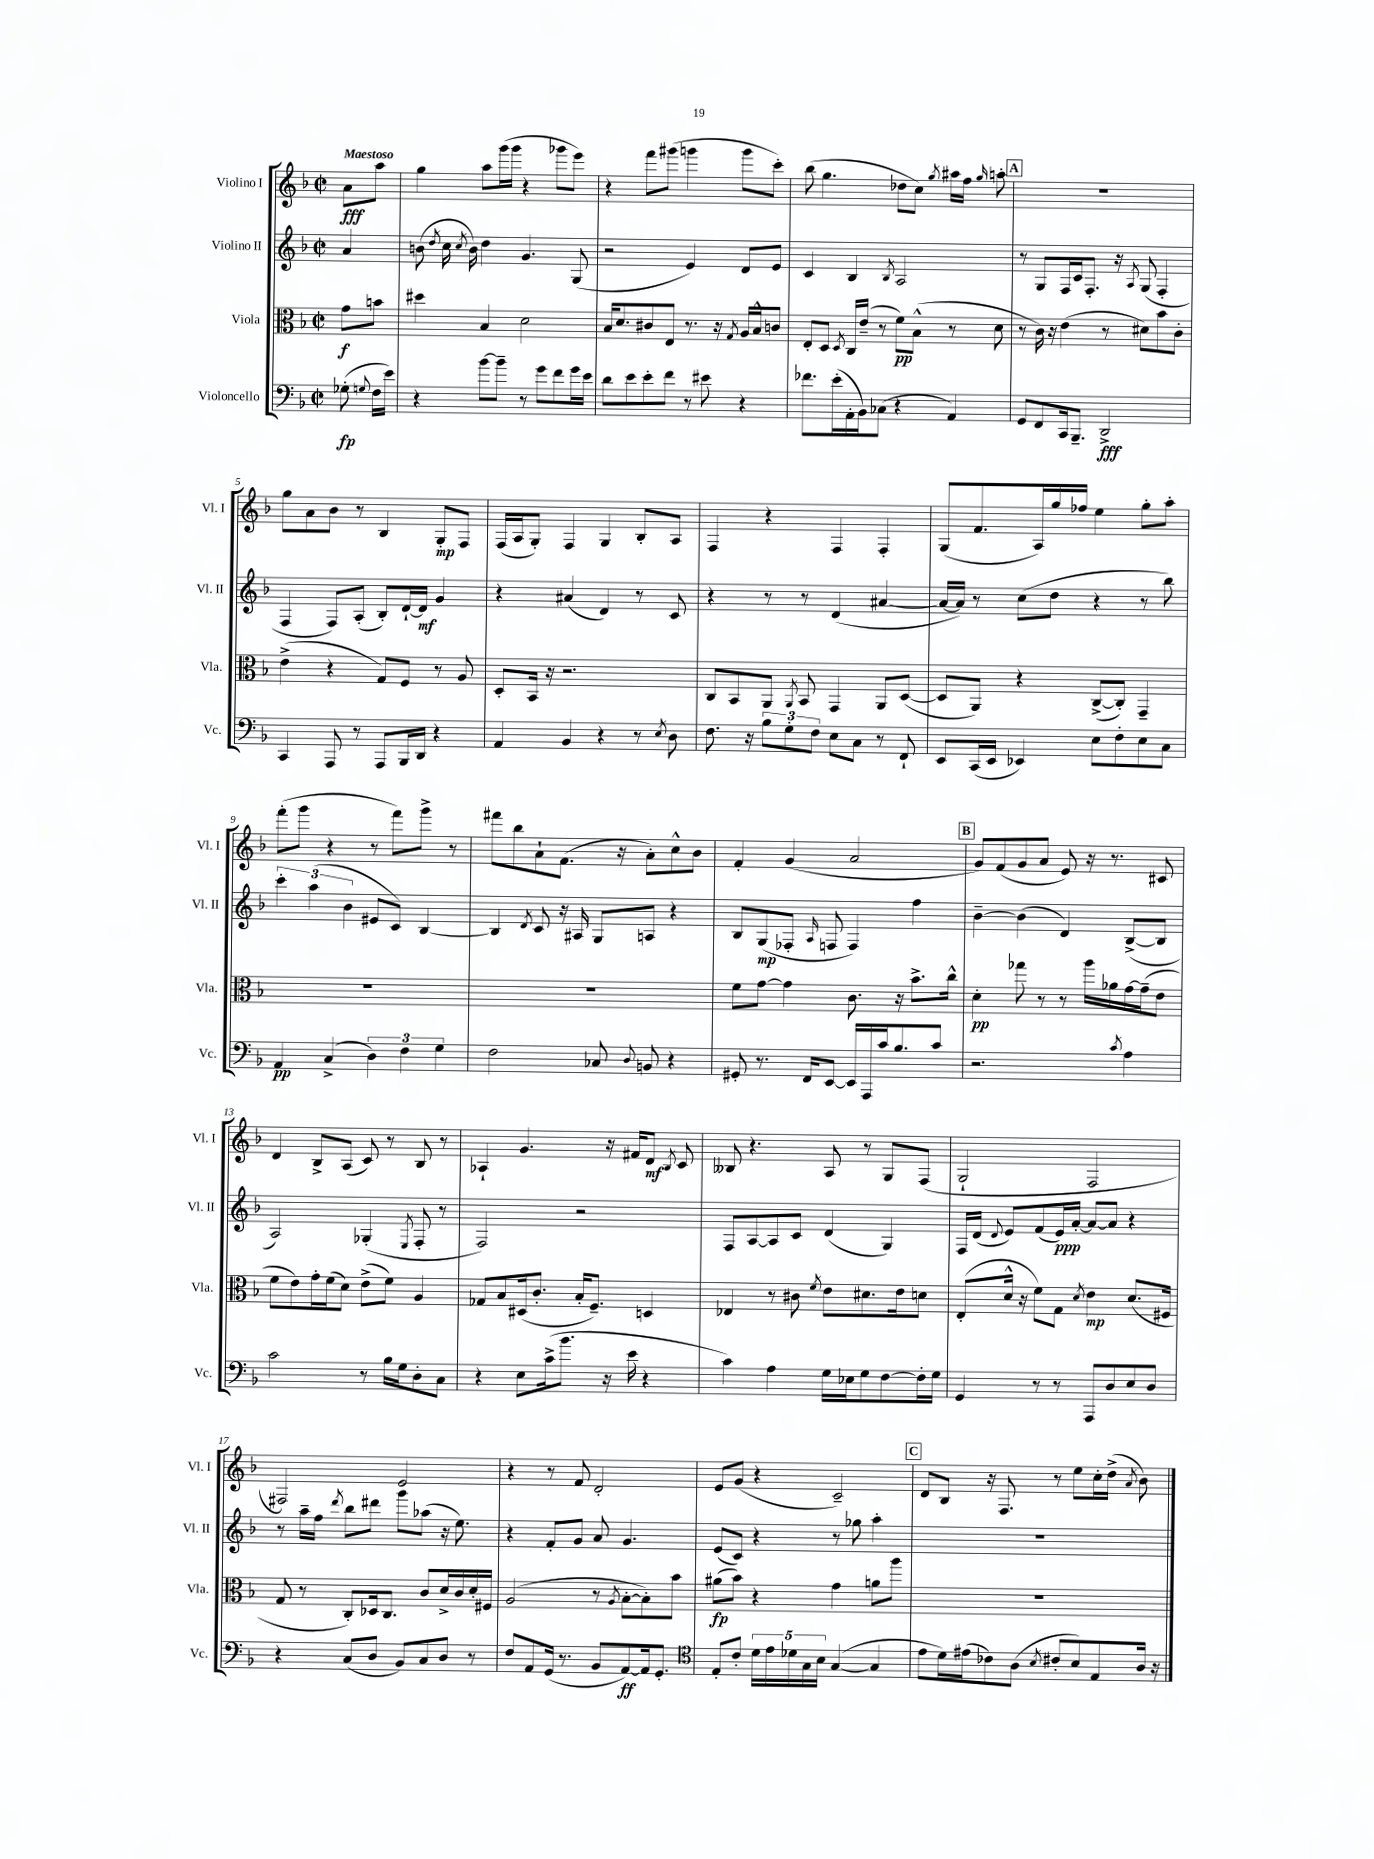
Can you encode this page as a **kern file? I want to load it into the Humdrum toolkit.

**kern	**dynam	**kern	**dynam	**kern	**dynam	**kern	**dynam
*part4	*part4	*part3	*part3	*part2	*part2	*part1	*part1
*staff4	*staff4	*staff3	*staff3	*staff2	*staff2	*staff1	*staff1
*I"Violoncello	*	*I"Viola	*	*I"Violino II	*	*I"Violino I	*
*I'Vc.	*	*I'Vla.	*	*I'Vl. II	*	*I'Vl. I	*
*clefF4	*	*clefC3	*	*clefG2	*	*clefG2	*
*k[b-]	*	*k[b-]	*	*k[b-]	*	*k[b-]	*
*M2/2	*	*M2/2	*	*M2/2	*	*M2/2	*
*met(c|)	*	*met(c|)	*	*met(c|)	*	*met(c|)	*
=	=	=	=	=	=	=	=
!	!	!	!	!	!	!LO:TX:a:B:t=Maestoso	!
(8G-X'\	fp	8g\L	f	4a/	.	8a\L	fff
8qqGn/	.	.	.	.	.	.	.
16F\LL	.	8bn\J	.	.	.	8aa\J	.
16e\JJ)	.	.	.	.	.	.	.
=1	=1	=1	=1	=1	=1	=1	=1
4r	.	4dd#X\	.	(8bn\	.	4gg\	.
.	.	.	.	8qdd/	.	.	.
.	.	.	.	16cc\	.	.	.
.	.	.	.	8qcc/	.	.	.
.	.	.	.	16b\)	.	.	.
[8b-\L	.	4B-/	.	4dd\	.	8aa\L	.
8b-~\J]	.	.	.	.	.	(16ggg\L	.
.	.	.	.	.	.	16ggg\JJ	.
8r	.	2d\	.	4.g/	.	4r	.
8g\L	.	.	.	.	.	.	.
8f\	.	.	.	.	.	8ggg-X\L	.
16g\L	.	.	.	(8G/	.	8eee\J)	.
16e\JJ	.	.	.	.	.	.	.
=2	=2	=2	=2	=2	=2	=2	=2
8d\L	.	16B-/KL	.	2r	.	4r	.
.	.	8.d/	.	.	.	.	.
8e\	.	.	.	.	.	.	.
8e'\	.	8c#X/	.	.	.	8fff\L	.
8f\J	.	8E/J	.	.	.	(8ggg#X\J	.
8r	.	8.r	.	4e/)	.	4gggn\	.
8e#X\	.	.	.	.	.	.	.
.	.	16r	.	.	.	.	.
.	.	8qG/	.	.	.	.	.
4r	.	16A/LL	.	8d/L	.	8ggg\L	.
.	.	16B-^^/J	.	.	.	.	.
.	.	8cn/J	.	8e/J	.	8ccc'\J)	.
=3	=3	=3	=3	=3	=3	=3	=3
8.f-X\L	.	8E'/L	.	4c/	.	(8bb-\	.
.	.	8D/J	.	.	.	4.gg\	.
(16e'\L	.	.	.	.	.	.	.
.	.	8qD/	.	.	.	.	.
16AA'\	.	16C/LL	.	4B-/	.	.	.
16BB-\J)	.	(16e~/JJ	.	.	.	.	.
(8C-X\J	.	8r	.	.	.	.	.
.	.	.	.	8qB-/	.	.	.
4r	.	8f\L)	pp	2A/	.	8dd-X\L	.
.	.	(8B-^^\J	.	.	.	8cc\J)	.
.	.	.	.	.	.	8qgg/	.
4AA/)	.	8r	.	.	.	16aa#X\LL	.
.	.	.	.	.	.	16ff\JJ	.
.	.	.	.	.	.	16qqgg/	.
.	.	8d\	.	.	.	8aan'\	.
!!LO:REH:place=s1:t=A
=4	=4	=4	=4	=4	=4	=4	=4
8GG/L	.	8r	.	8r	.	1r	.
8FF/	.	16c\)	.	8G/L	.	.	.
.	.	16r	.	.	.	.	.
16CC/k	.	(4e\	.	16F/L	.	.	.
8.BBB-~/J	.	.	.	16c/J	.	.	.
.	.	.	.	8.F'/J	.	.	.
2DD^/	fff	8r	.	.	.	.	.
.	.	.	.	16r	.	.	.
.	.	.	.	8qA/	.	.	.
.	.	8d#X\L)	.	(8G/	.	.	.
.	.	8b-\	.	4F'/	.	.	.
.	.	8c'\J	.	.	.	.	.
!!LO:LB:g=z
=5	=5	=5	=5	=5	=5	=5	=5
4CC/	.	(4e^\	.	4F/	.	8gg\L	.
.	.	.	.	.	.	8a\	.
8AAA/	.	4r	.	8F/L)	.	8b-\J	.
8r	.	.	.	(8A'/J	.	8r	.
8AAA/L	.	8G/L)	.	8B-'/L)	.	4B-/	.
16BBB-/L	.	8F/J	.	[16d`/L	.	.	.
16DD/JJ	.	.	.	16d/JJ]	mf	.	.
4r	.	8r	.	4g/	.	8G'/L	mp
.	.	8A/	.	.	.	8F/J	.
=6	=6	=6	=6	=6	=6	=6	=6
4AA/	.	8D'/L	.	4r	.	(16F/LL	.
.	.	.	.	.	.	16A/J	.
.	.	16BB-/Jk	.	.	.	8G'/J)	.
.	.	16r	.	.	.	.	.
4BB-/	.	2.r	.	(4a#X/	.	4F/	.
4r	.	.	.	4d/)	.	4G/	.
8r	.	.	.	8r	.	8B-'/L	.
8qE/	.	.	.	.	.	.	.
8D\	.	.	.	8c/	.	8A/J	.
=7	=7	=7	=7	=7	=7	=7	=7
8.F\	.	8C/L	.	4r	.	4F/	.
.	.	8BB-/	.	.	.	.	.
16r	.	.	.	.	.	.	.
12B-\L	.	8AA/J	.	8r	.	4r	.
12G'\	.	.	.	.	.	.	.
.	.	8qAA/	.	.	.	.	.
.	.	8BB-/	.	8r	.	.	.
12F\J	.	.	.	.	.	.	.
8E\L	.	4GG/	.	(4d/	.	4F/	.
8C\J	.	.	.	.	.	.	.
8r	.	8AA/L	.	[4a#X/	.	4F'/	.
8FF`/	.	([8D/J	.	.	.	.	.
=8	=8	=8	=8	=8	=8	=8	=8
8EE/L	.	8D/L]	.	16a#/LL_	.	(8G/L	.
.	.	.	.	16a#/JJ])	.	.	.
(16CC/L	.	8AA/J)	.	8r	.	8.f/	.
16EE/JJ	.	.	.	.	.	.	.
4EE-X/)	.	4r	.	(8cc\L	.	.	.
.	.	.	.	.	.	16A/L)	.
.	.	.	.	8dd\J	.	16gg/	.
.	.	.	.	.	.	16ff-X/JJ	.
8E\L	.	([8C^/L	.	4r	.	4ee\	.
8F'\	.	8C'/J])	.	.	.	.	.
8E\	.	4GG~/	.	8r	.	8gg'\L	.
8C\J	.	.	.	8bb-\)	.	8aa'\J	.
!!LO:LB:g=z
=9	=9	=9	=9	=9	=9	=9	=9
4AA/	pp	1r	.	6ccc'\	.	(8fff'\L	.
.	.	.	.	.	.	8ggg\J	.
.	.	.	.	(6aa\	.	.	.
(4C^/	.	.	.	.	.	4r	.
.	.	.	.	6b-\	.	.	.
6D\)	.	.	.	8e#X/L	.	8r	.
.	.	.	.	8c/J)	.	8fff\L)	.
6F\	.	.	.	.	.	.	.
.	.	.	.	[4B-/	.	8ggg^\J	.
6G\	.	.	.	.	.	.	.
.	.	.	.	.	.	8r	.
=10	=10	=10	=10	=10	=10	=10	=10
2F\	.	1r	.	4B-/]	.	8fff#X\L	.
.	.	.	.	.	.	8bb-\	.
.	.	.	.	8qd/	.	.	.
.	.	.	.	8c/	.	8a`\	.
.	.	.	.	16r	.	(8.f\J	.
.	.	.	.	16A#X/	.	.	.
8C-X/	.	.	.	8G/L	.	.	.
.	.	.	.	.	.	16r	.
8qqD/	.	.	.	.	.	.	.
8BBn/	.	.	.	8An/J	.	8a'\L)	.
4r	.	.	.	4r	.	8cc^^\	.
.	.	.	.	.	.	8b-\J	.
=11	=11	=11	=11	=11	=11	=11	=11
8GG#X'/	.	8f\L	.	8B-/L	.	4f'/	.
8.r	.	[8g\J	.	(8G/	mp	.	.
.	.	4g\]	.	8F-X'/J	.	(4g/	.
16FF/KL	.	.	.	.	.	.	.
.	.	.	.	16qqA/	.	.	.
[8EE/J	.	.	.	8Fn/	.	.	.
16EE/LL]	.	8.c\	.	4F/)	.	2a/	.
16AAA/	.	.	.	.	.	.	.
16c/J	.	.	.	.	.	.	.
8.B-/	.	16r	.	.	.	.	.
.	.	8.b-^\L	.	4ff\	.	.	.
8c/J	.	.	.	.	.	.	.
.	.	16cc^^\Jk	.	.	.	.	.
!!LO:REH:place=s1:t=B
=12	=12	=12	=12	=12	=12	=12	=12
2.r	.	4d'\	pp	[4b-~\	.	8g/L)	.
.	.	.	.	.	.	(8f/	.
.	.	8gg-X\	.	(4b-\]	.	8g/	.
.	.	8r	.	.	.	8a/J	.
.	.	8r	.	4d/)	.	8e/)	.
.	.	16aa\LL	.	.	.	16r	.
.	.	16a-X\	.	.	.	8.r	.
8qc/	.	.	.	.	.	.	.
4A\	.	[16g\	.	([8B-^/L	.	.	.
.	.	(16g~\J]	.	.	.	.	.
.	.	8e\J	.	8B-/J]	.	8c#X/	.
!!LO:LB:g=z
=13	=13	=13	=13	=13	=13	=13	=13
2c\	.	8f\L	.	2A/)	.	4d/	.
.	.	8e\)	.	.	.	.	.
.	.	16g'\L	.	.	.	8B-^/L	.
.	.	(16f\J	.	.	.	.	.
.	.	8d\J)	.	.	.	(8A/J	.
8r	.	(8e^\L	.	(4G-X'/	.	8c/)	.
16B-\LL	.	8f\J)	.	.	.	8r	.
16G\J	.	.	.	.	.	.	.
.	.	.	.	8qE/	.	.	.
8D'\	.	4A/	.	8F'/	.	8B-/	.
8C\J	.	.	.	8r	.	8r	.
=14	=14	=14	=14	=14	=14	=14	=14
4r	.	8G-X/L	.	2F/)	.	4A-X`/	.
.	.	8B-/	.	.	.	.	.
8E\L	.	(16D#X/k	.	.	.	4.g/	.
.	.	8.c'/J	.	.	.	.	.
(16c^\k	.	.	.	.	.	.	.
8.b-\J	.	.	.	.	.	.	.
.	.	16B-'/KL	.	2r	.	.	.
.	.	8.F~/J)	.	.	.	.	.
16r	.	.	.	.	.	16r	.
16e\	.	.	.	.	.	16f#X/KL	.
4r	.	4Dn/	.	.	.	8d/J	mf
.	.	.	.	.	.	8qB-/	.
.	.	.	.	.	.	8c/	.
=15	=15	=15	=15	=15	=15	=15	=15
4c\)	.	4E-X/	.	8F/L	.	8B--X/	.
.	.	.	.	[8A/	.	4.r	.
4A\	.	8r	.	8A/]	.	.	.
.	.	8c#X\	.	8c/J	.	.	.
.	.	8qf/	.	.	.	.	.
16G\LL	.	8e\L	.	(4d/	.	8A/	.
16E-X\J	.	.	.	.	.	.	.
8G\	.	8.d#X\	.	.	.	8r	.
[8F\	.	.	.	4G/)	.	8G/L	.
.	.	16e\k	.	.	.	.	.
16F'\L]	.	8dn\J	.	.	.	(8F/J	.
16G\JJ	.	.	.	.	.	.	.
=16	=16	=16	=16	=16	=16	=16	=16
4GG/	.	(8E'/L	.	16F/LL	.	2G`/	.
.	.	.	.	(16d/JJ	.	.	.
.	.	.	.	8qqd/	.	.	.
.	.	16d^^/Jk	.	8e/L)	.	.	.
.	.	16r	.	.	.	.	.
8r	.	8f\L)	.	(8f/	.	.	.
8r	.	8G\J	.	16e/L)	ppp	.	.
.	.	.	.	[16a'/JJ	.	.	.
.	.	8qd/	.	.	.	.	.
8AAA/L	.	4e\	mp	8a/L_	.	2F/	.
8D/	.	.	.	8a/J]	.	.	.
8E/	.	(8.d/L	.	4r	.	.	.
8D/J	.	.	.	.	.	.	.
.	.	16F#X/Jk	.	.	.	.	.
!!LO:LB:g=z
=17	=17	=17	=17	=17	=17	=17	=17
4r	.	8G/	.	8r	.	2F#X/)	.
.	.	8r	.	16aa~\LL	.	.	.
.	.	.	.	16ff\JJ	.	.	.
.	.	.	.	8qddd/	.	.	.
(8C/L	.	8C'/L)	.	8bb-\L	.	.	.
8D/J	.	16D-X/k	.	8ddd#X\J	.	.	.
.	.	8.C/J	.	.	.	.	.
8BB-/L)	.	.	.	8ggg\L	.	2e/	.
8C/	.	8c/L	.	(8aa-X\J	.	.	.
8D/J	.	16d^/L	.	16r	.	.	.
.	.	16c/	.	8.ee\)	.	.	.
8r	.	16d'/	.	.	.	.	.
.	.	16F#X/JJ	.	.	.	.	.
=18	=18	=18	=18	=18	=18	=18	=18
8F/L	.	(2A/	.	4r	.	4r	.
8AA/	.	.	.	.	.	.	.
(16GG/Jk	.	.	.	8f'/L	.	8r	.
8.r	.	.	.	.	.	.	.
.	.	.	.	8g/J	.	8f/	.
8BB-/L	.	8r	.	8a/	.	2d'/	.
.	.	8qA/	.	.	.	.	.
[8AA/)	ff	[8B-'\L	.	4.g/	.	.	.
16AA/k]	.	8B-'\])	.	.	.	.	.
8.GG'/J	.	.	.	.	.	.	.
.	.	8b-\J	.	.	.	.	.
=19	=19	=19	=19	=19	=19	=19	=19
*clefC4	*	*	*	*	*	*	*
8E'/L	.	(8a#X\L	fp	(8e/L	.	8e/L	.
8c'/J	.	8b-\J)	.	8c/J)	.	(8g/J	.
20d\LL	.	4r	.	4r	.	4r	.
20e\	.	.	.	.	.	.	.
20d-X\	.	.	.	.	.	.	.
20G\	.	.	.	.	.	.	.
20B-\JJ	.	.	.	.	.	.	.
([4G/	.	4g\	.	8r	.	2c~/)	.
.	.	.	.	8gg-X\	.	.	.
4G/]	.	8an\L	.	4aa'\	.	.	.
.	.	8aa\J	.	.	.	.	.
!!LO:REH:place=s1:t=C
=20	=20	=20	=20	=20	=20	=20	=20
8e\L	.	1r	.	1r	.	8d/L	.
16d\L)	.	.	.	.	.	8B-/J	.
(16e#X\J	.	.	.	.	.	.	.
8c-X\)	.	.	.	.	.	16r	.
.	.	.	.	.	.	8.F/	.
(8A\J	.	.	.	.	.	.	.
8qB-/	.	.	.	.	.	.	.
8c#X'/L	.	.	.	.	.	8r	.
8B-/)	.	.	.	.	.	8ee\L	.
8E/	.	.	.	.	.	16cc'\L	.
.	.	.	.	.	.	(16dd^\JJ	.
.	.	.	.	.	.	8qa/	.
16A/Jk	.	.	.	.	.	8b-\)	.
16r	.	.	.	.	.	.	.
==	==	==	==	==	==	==	==
*-	*-	*-	*-	*-	*-	*-	*-
